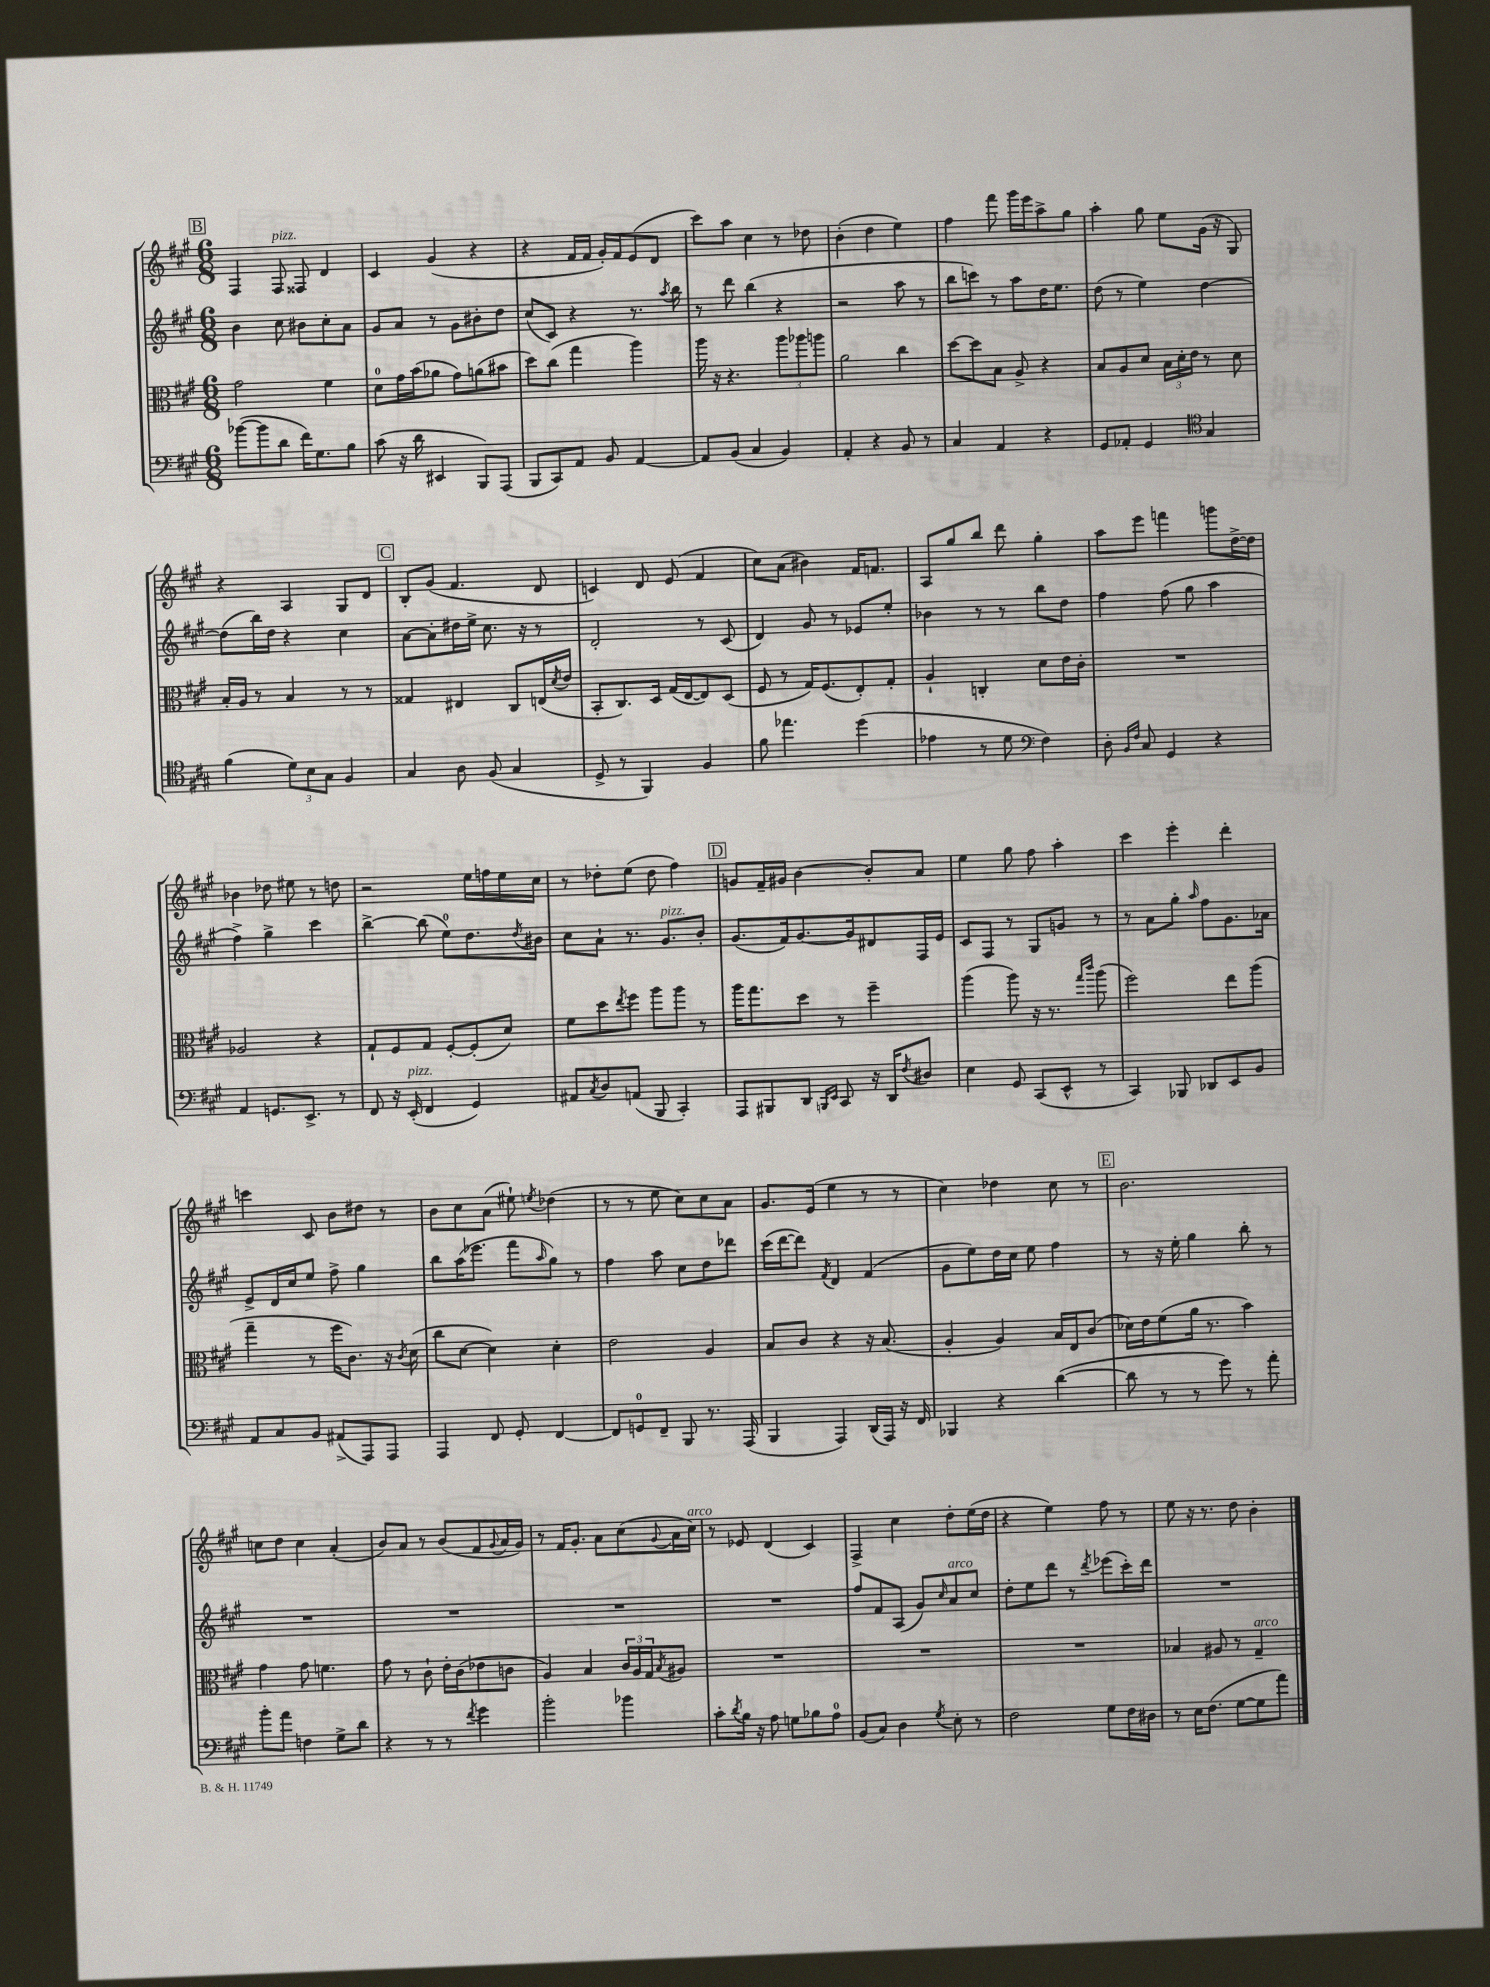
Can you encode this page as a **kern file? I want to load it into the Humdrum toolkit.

**kern	**kern	**kern	**kern
*staff4	*staff3	*staff2	*staff1
*clefF4	*clefC3	*clefG2	*clefG2
*k[f#c#g#]	*k[f#c#g#]	*k[f#c#g#]	*k[f#c#g#]
*M6/8	*M6/8	*M6/8	*M6/8
([8b-	2g#	4b	4F#
8b-]	.	.	.
8d	.	8cc#	8F#
16f#)	.	8b#	8F##
8.G#	.	.	.
.	4f#	8cc#'	4d
8B	.	8a	.
=	=	=	=
(8c#	8d	8g#	4c#
16r	16g#	8a	.
16d	(16b	.	.
4EE#	8a-	8r	(4g#
.	8g#)	8g#	.
8BBB)	(8a	8b#'	4r
(8AAA	8b#	8dd	.
=	=	=	=
8BBB	8dd)	(8cc#	4r
8CC#)	(8cc#	8c#)	.
8AA	4gg#	4r	16f#
.	.	.	16f#
8BB	.	.	16g#')
.	.	.	16f#
[4AA	4aa)	8.r	(8e
.	.	.	8d
.	.	8qaa	.
.	.	16bb	.
=	=	=	=
8AA]	16aa	8r	8ccc#)
.	16r	.	.
(8BB	4.r	8ddd	8aa
4C#	.	(4bb	4cc#
4BB)	12aa	4r	8r
.	12aa-	.	.
.	.	.	8dd-
.	12aa	.	.
=	=	=	=
4AA'	2a	2r	(4b'
4r	.	.	4dd
8BB	4cc#	8aa	4ee)
8r	.	8r	.
=	=	=	=
4C#	[8dd	8bb	4ff#
.	8dd]	8ccc)	.
4AA	8B	8r	8fff#
.	8A^	8aa	16ggg#
.	.	.	16eee
4r	4r	16dd	8aa^
.	.	8.ee	.
.	.	.	8gg#
=	=	=	=
8GG#	8B	(8dd	4aa'
8AA-'	8A	8r	.
4GG#	8d	4ee)	8gg#
.	24B	.	8ee
.	24d'	.	.
.	24e	.	.
*clefC4	*	*	*
4G#	8r	[4dd	(16g#
.	.	.	16r
.	8d	.	8G#)
=	=	=	=
(4f#	16B'	(8dd]	4r
.	16A	.	.
.	8r	16bb)	.
.	.	16dd	.
12d)	4B	4r	4A
12B	.	.	.
12G#	.	.	.
4F#	8r	4cc#	8G#
.	8r	.	8d
=	=	=	=
4G#	4G##	[8a	8B'
.	.	8a']	(8g#
8A	4E#	16dd#	4.f#
.	.	16ee^	.
(8F#	.	8.cc#	.
4G#	8C#	.	.
.	.	16r	.
.	(16E	8r	8d
.	8qd	.	.
.	16e	.	.
=	=	=	=
8D^	8BB'	2d'	4c)
8r	8.C#)	.	.
4FF#)	.	.	8d
.	16D	.	.
.	(16G#	.	(8e
.	[16E	.	.
4F#	8E])	8r	4f#
.	(8D	(8c#	.
=	=	=	=
8f#	8F#	4d)	8cc#)
4.ee-	8r	.	(8a
.	16G#)	8g#	4b#)
.	(8.F#	.	.
.	.	8r	.
(4dd	8E')	8e-	16f#
.	.	.	8.f
.	8G#'	8ee'	.
=	=	=	=
4e-	4A`	4b-	8A
.	.	.	8gg#
8r	4C'	8r	8bb
8d	.	8r	8ddd
*clefF4	*	*	*
4F#)	8d	8bb	4gg#'
.	16e	8dd	.
.	16c#'	.	.
=	=	=	=
8D'	2.r	4ff#	8aa
16qqBB	.	.	.
16qqF#	.	.	.
8C#	.	.	8eee
4GG#	.	(8ff#	4fff
.	.	8gg#	.
4r	.	4aa	8ggg
.	.	.	[16dd^
.	.	.	16dd]
=	=	=	=
4AA	2A-	4ff#^)	4b-
8.GG	.	4gg#^	8dd-
.	.	.	8ee#
8.EE^	.	.	.
.	4r	4ccc#	8r
8r	.	.	8dd
=	=	=	=
8FF#	8G#`	[4bb^	2r
16r	8F#	.	.
(16EE'	.	.	.
4FF#	8G#	(8bb]	.
.	[8F#'	8ee)	.
4GG#)	(8F#']	8.dd	16ee
.	.	.	16ff
.	8d)	.	16ee
.	.	8qdd	.
.	.	16b#	16cc#
=	=	=	=
8AA#	8f#	8cc#	8r
8qC#	.	.	.
8D	8dd	8a`	8dd-'
.	8qee	.	.
(8AA	8ff#	8.r	(8ee
8BBB	8aa	.	8dd-
.	.	8.g#	.
4CC#')	8aa	.	4ff#)
.	8r	8b'	.
=	=	=	=
8AAA	16aa	(8.g#	8g
.	8.gg#	.	.
8BBB#	.	.	16f#~
.	.	16f#)	16g#
8DD	8dd	[8.g#	[4b
16qqBBB	.	.	.
16qqEE	.	.	.
8CC#	8r	.	.
.	.	16g#]	.
16r	4ff#~	8d#	8b']
16DD	.	.	.
8qF#	.	.	.
8D#	.	16F#	8a
.	.	16e	.
=	=	=	=
4E	(4aa	8c#	4ee
.	.	8F#	.
8GG#	8aa)	8r	8gg#
(8CC#	16r	8G#	8ff#
.	8.r	.	.
8EE^^	.	8g	4aa'
.	16qqgg#	.	.
.	16qqccc#	.	.
8r	(8aa	8r	.
=	=	=	=
4CC#)	2ff#)	8r	4ccc#
.	.	8a	.
8BBB-	.	8gg#'	4eee'
.	.	16qqaa	.
8DD-	.	8ff#	.
8EE	8ee	8.g#	4ddd'
8BB	(8aa	.	.
.	.	16a-	.
=	=	=	=
8AA	4gg#~	8e^	4ccc
8C#	.	16d	.
.	.	16cc#	.
8BB	8r	8ee	8c#
(8AA#^	16ff#	8ff#^	8b
.	8.c#)	.	.
8AAA)	.	4gg#	8dd#
8AAA	16r	.	8r
.	8qc#	.	.
.	(16d	.	.
=	=	=	=
4AAA	8cc#	8bb	8b
.	[8d	(16aa	8cc#
.	.	8.eee-	.
8FF#	4d])	.	(8a
8GG#'	.	8fff#	8ee#`)
.	.	16qqaa	8qee
[4FF#	4d'	8gg#)	(4dd-
.	.	8r	.
=	=	=	=
8FF#]	2e	4ff#	8r
8GG	.	.	8r
8FF#~	.	8aa	8ee
8BBB	.	8cc#	8cc#)
8.r	4A	8dd	8cc#
.	.	8ddd-	8a
(16AAA	.	.	.
=	=	=	=
4BBB	8B	(16ccc#	8.g#
.	.	[16ddd	.
.	8c#	8ddd])	.
.	.	.	(16e
.	.	8qf#	.
4AAA)	4r	4d	4ee
(16DD	16r	(4f#	8r
16AAA)	(8.B	.	.
16r	.	.	8r
16FF#	.	.	.
=	=	=	=
4BBB-	4A'	8g#	4cc#)
.	.	8ee)	.
4r	4A)	16dd	4dd-
.	.	16cc#	.
.	.	8ee	.
([4d	16B	4ff#	8cc#
.	16E	.	.
.	(8c#	.	8r
=	=	=	=
8d]	16d-)	8r	2.b
.	16e	.	.
8r	(8f#	16r	.
.	.	16ee'	.
8r	16a	4gg#	.
.	8.r	.	.
8g#)	.	.	.
8r	4b)	8bb'	.
8a'	.	8r	.
=	=	=	=
8b'	4g#	2.r	8cc
8a	.	.	8dd
4F	8g#	.	4cc
.	4.f	.	.
8G#^	.	.	(4a'
8d	.	.	.
=	=	=	=
4r	8g#	2.r	8b)
.	8r	.	8a
8r	8c#`	.	8r
8r	16e'	.	(8b
.	(16c#	.	.
8qf#	.	.	.
4g#	8e-	.	8f#
.	.	.	8qqg#
.	8c	.	16a
.	.	.	16g#)
=	=	=	=
2b'	4A)	2.r	8r
.	.	.	16f#
.	.	.	8.g#'
.	4B	.	.
.	.	.	8a
4b-	24c#	.	(8cc#
.	24A	.	.
.	24G#	.	.
.	8qB	.	8qqg#
.	8A#	.	16a
.	.	.	16cc#)
=	=	=	=
8c#'	2.r	2.r	8r
8qd	.	.	.
16B	.	.	8e-
16r	.	.	.
8A	.	.	(4d
8G	.	.	.
8B-	.	.	4c#)
8A	.	.	.
=	=	=	=
(8BB	2.r	8ff#	4F#^
8C#)	.	8f#	.
4D	.	(8A	4cc#
.	.	8g#)	.
8qG#	.	16qqcc#	.
8E'	.	8a	8dd'
8r	.	8cc#	(16ee
.	.	.	16dd
=	=	=	=
2F#	2.r	8dd'	4r
.	.	8ee	.
.	.	8ddd	4ee)
.	.	8r	.
.	.	8qddd	.
8G#	.	(8eee-	8ff#
16F#	.	16ccc#')	8r
16D#	.	16ddd	.
=	=	=	=
8r	4B-	2.r	8ee
16E	.	.	16r
(8.F#	.	.	8.r
.	8A#	.	.
[8G#	8r	.	8dd
8G#]	4G#~	.	4b'
8a)	.	.	.
==	==	==	==
*-	*-	*-	*-
